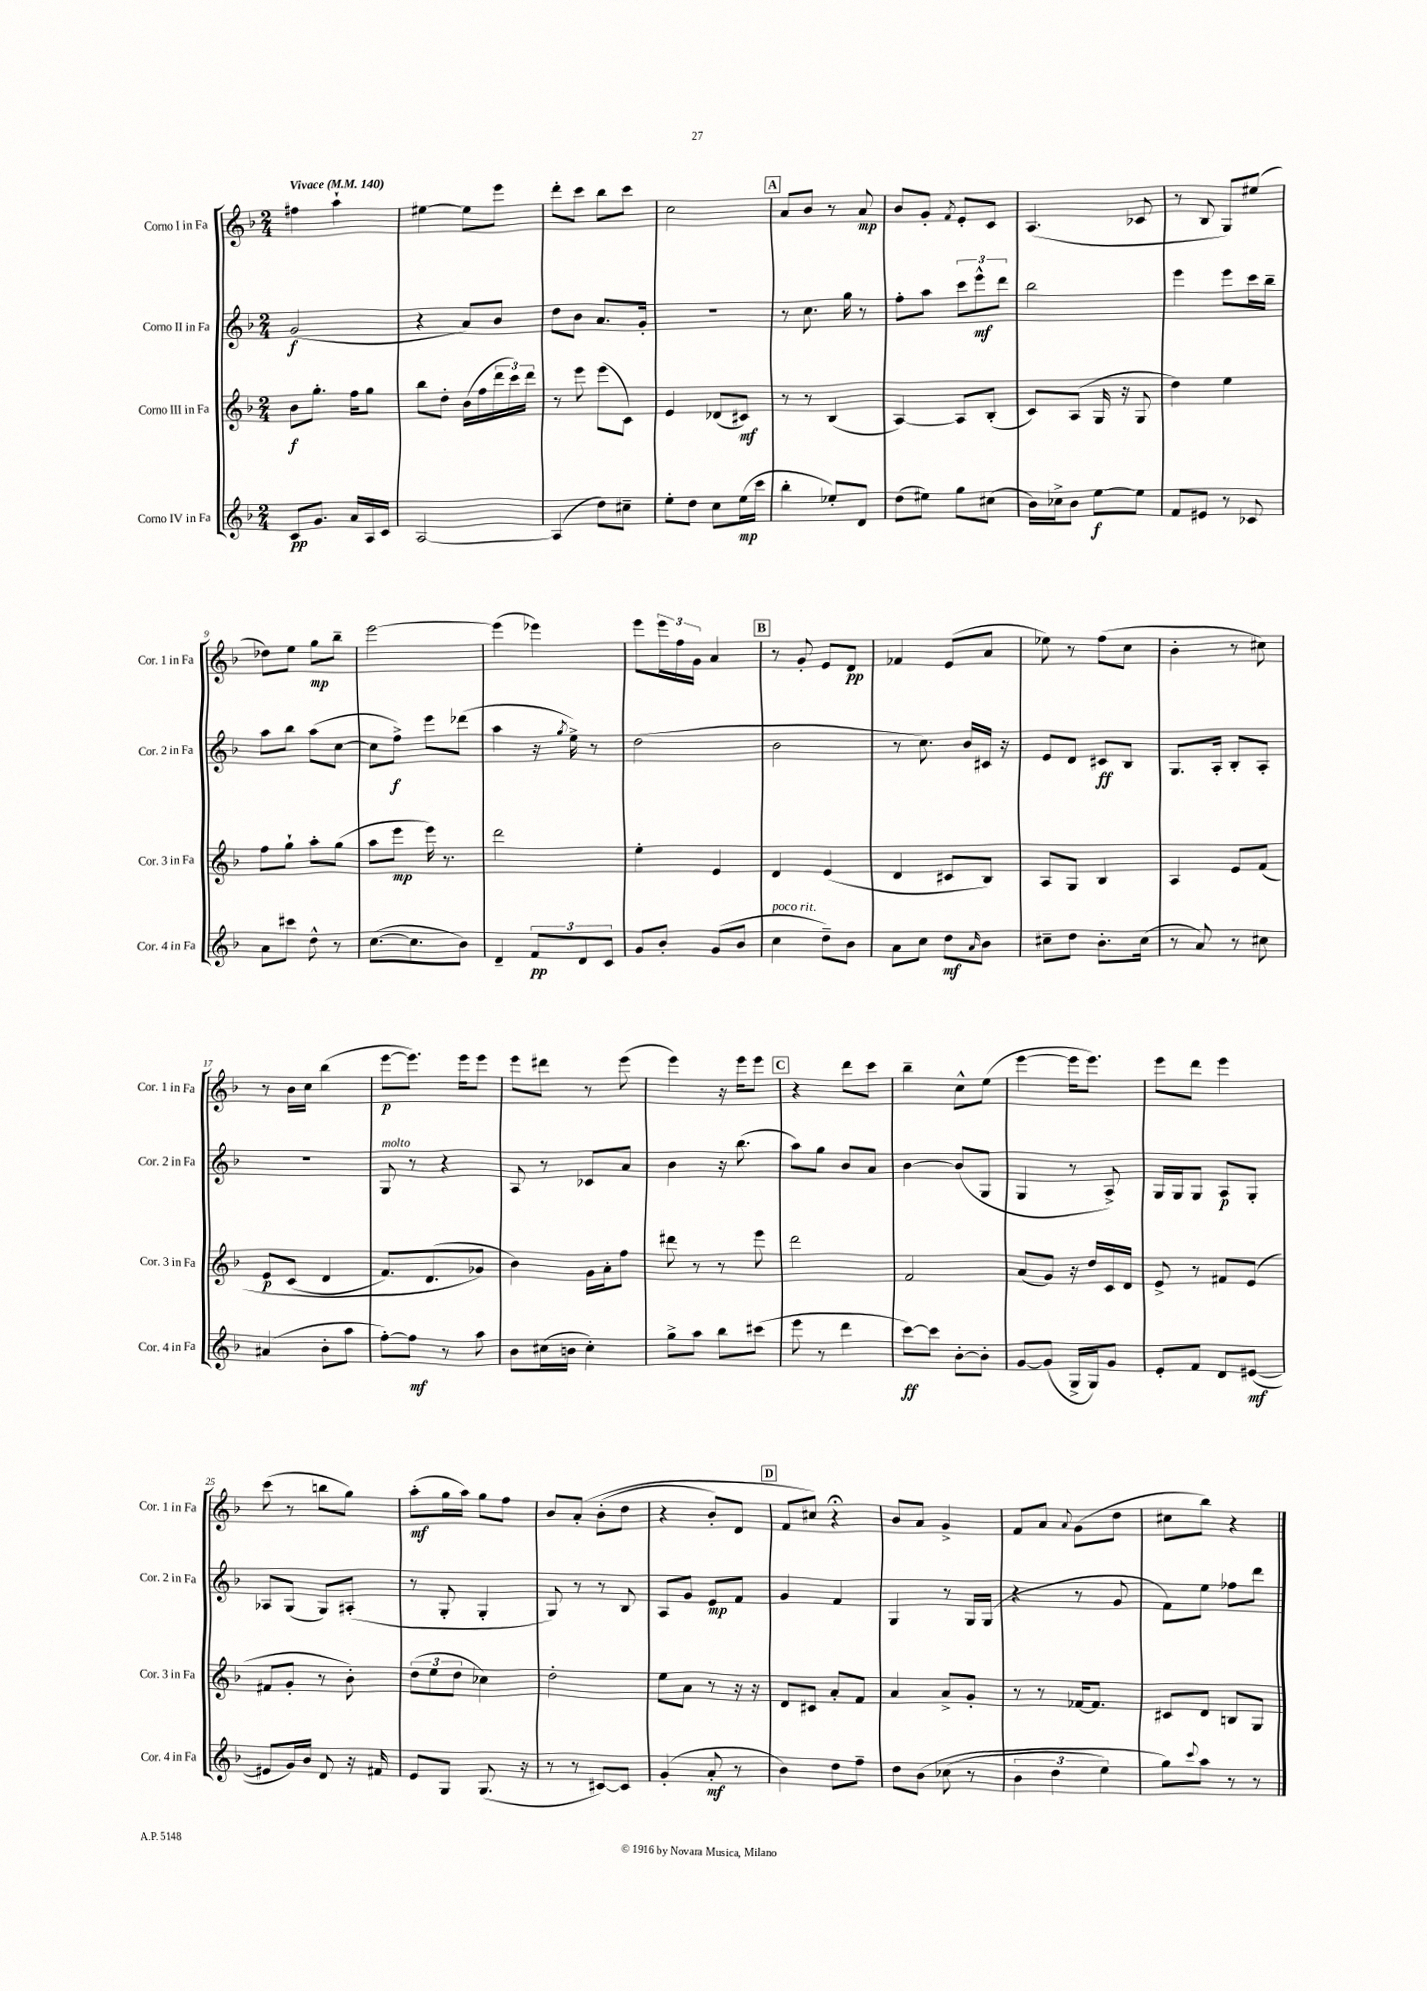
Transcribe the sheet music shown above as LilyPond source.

<<
\new StaffGroup <<
\new Staff = "s0" \with { instrumentName = "Corno I in Fa" shortInstrumentName = "Cor. 1 in Fa" } {
    \clef treble \key f \major \numericTimeSignature \time 2/4 \tempo "Vivace" 4 = 140
    fis''4 a''4-! |
    eis''4~ eis''8 e'''8 |
    d'''8-. c'''8 bes''8 c'''8 |
    c''2 |
    \mark \markup { \box "A" } a'8 bes'8 r8 a'8\mp |
    bes'8 g'8-. \acciaccatura { f'8 } e'8-. c'8 |
    a4.( ces'8 |
    r8 bes8 g8) eis''8( |
    des''8) e''8 g''8\mp bes''8-- |
    e'''2~ |
    e'''4( ees'''4) |
    e'''8 \tuplet 3/2 { e'''16 f''16 g'16 } a'4 |
    \mark \markup { \box "B" } r8 g'8-. e'8 d'8\pp |
    fes'4 e'8( a'8 |
    ees''8) r8 f''8( c''8 |
    bes'4-. r8 cis''8) |
    r8 bes'16 c''16 bes''4( |
    e'''8~\p e'''8.) e'''16 e'''8 |
    e'''8 dis'''8 r8 e'''8( |
    e'''4) r16 e'''16 e'''8 |
    \mark \markup { \box "C" } r4 d'''8 c'''8 |
    bes''4-- c''8-^ e''8( |
    e'''4~ e'''16 e'''8.) |
    e'''8 d'''8 e'''4 |
    c'''8( r8 b''8 g''8) |
    a''8-.\mf( g''16 a''16) g''8 f''8 |
    bes'8 a'8-.\( bes'8-.( d''8 |
    r4 bes'8-.) d'8 |
    \mark \markup { \box "D" } f'8 cis''8\) r4\fermata |
    bes'8 a'8 g'4-> |
    f'8 a'8 \appoggiatura { a'8 } g'8( d''8 |
    cis''8 bes''8) r4 \bar "|." |
}
\new Staff = "s1" \with { instrumentName = "Corno II in Fa" shortInstrumentName = "Cor. 2 in Fa" } {
    \clef treble \key f \major \numericTimeSignature \time 2/4
    g'2\f( |
    r4 a'8) bes'8 |
    d''8 bes'8 a'8. g'16-. |
    r2 |
    \mark \markup { \box "A" } r8 c''8. g''16 r8 |
    f''8-. a''8 \tuplet 3/2 { c'''8 e'''8-^\mf d'''8 } |
    bes''2 |
    e'''4 e'''8 c'''16 bes''16-- |
    a''8 bes''8 a''8( c''8~ |
    c''8 f''8->\f) e'''8 des'''8( |
    a''4 r16 \acciaccatura { g''8 } e''16->) r8 |
    d''2( |
    \mark \markup { \box "B" } bes'2 |
    r8 c''8.) bes'16 cis'16 r16 |
    e'8 d'8 cis'8\ff bes8 |
    g8. a16-. bes8-. a8-. |
    r2 |
    g8^\markup { \italic "molto" } r8 r4 |
    a8 r8 ces'8 a'8 |
    bes'4 r16 bes''8.( |
    \mark \markup { \box "C" } a''8) g''8 bes'8 a'8 |
    bes'4~ bes'8( g8 |
    g4 r8 a8->) |
    g16 g16 g8 a8\p g8-. |
    aes8 g8( g8) ais8-.( |
    r8 g8-. g4-. |
    g8) r8 r8 bes8 |
    a8 g'8 e'8\mp f'8 |
    \mark \markup { \box "D" } g'4 f'4 |
    g4 r8 g16 g16( |
    r4 r8 g'8 |
    f'8) e''8 fes''8 d'''8 \bar "|." |
}
\new Staff = "s2" \with { instrumentName = "Corno III in Fa" shortInstrumentName = "Cor. 3 in Fa" } {
    \clef treble \key f \major \numericTimeSignature \time 2/4
    bes'8\f g''8.-. f''16 g''8 |
    bes''8 d''8-. bes'16( f''16 \tuplet 3/2 { d'''16 c'''16) d'''16 } |
    r8 e'''8 e'''8( c'8) |
    e'4 des'8( cis'8\mf) |
    \mark \markup { \box "A" } r8 r8 bes4( |
    a4~) a8 bes8-.( |
    c'8) a8( g16 r16 g8 |
    d''4) e''4 |
    f''8 g''8-! a''8-. g''8( |
    a''8 e'''8\mp e'''16) r8. |
    d'''2 |
    e''4-. e'4 |
    \mark \markup { \box "B" } d'4 e'4( |
    d'4 cis'8 bes8) |
    a8 g8 bes4 |
    a4 e'8 f'8\( |
    e'8\p c'8( d'4 |
    f'8.) d'8.( ges'8\) |
    bes'4) g'16 a'16-. f''8 |
    dis'''8 r8 r8 e'''8 |
    \mark \markup { \box "C" } d'''2 |
    f'2 |
    a'8( g'8) r16 d''16 c'16 d'16 |
    e'8-> r8 fis'8 e'8( |
    fis'8 g'8-. r8 bes'8-.) |
    \tuplet 3/2 { d''8( e''8 d''8 } ces''4) |
    d''2-. |
    e''8 a'8 r8 r16 r16 |
    \mark \markup { \box "D" } d'8 cis'8 a'8-. f'8 |
    a'4 a'8-> g'8-. |
    r8 r8 fes'16~ fes'8. |
    cis'8 d'8 b8 g8 \bar "|." |
}
\new Staff = "s3" \with { instrumentName = "Corno IV in Fa" shortInstrumentName = "Cor. 4 in Fa" } {
    \clef treble \key f \major \numericTimeSignature \time 2/4
    c'8\pp g'8. a'16 a16 c'16 |
    a2~ |
    a4( d''8) cis''8-- |
    e''8-. d''8 c''8 e''16\mp( c'''16 |
    \mark \markup { \box "A" } bes''4-. ees''8-.) d'8 |
    d''8( eis''8) g''8 cis''8( |
    bes'16) ces''16-> bes'8 e''8~\f e''8 |
    f'8 eis'8 r8 ces'8 |
    a'8 cis'''8 d''8-^ r8 |
    c''8.~( c''8. bes'8) |
    d'4-- \tuplet 3/2 { f'8\pp d'8 c'8 } |
    g'8 bes'8-. g'8( bes'8 |
    \mark \markup { \box "B" } c''4^\markup { \italic "poco rit." } d''8--) bes'8 |
    a'8 c''8 d''8\mf \grace { a'16 } bes'8 |
    cis''8-- d''8 bes'8.-. cis''16( |
    r8 a'8) r8 cis''8 |
    ais'4( bes'8-. a''8 |
    f''8~-.) f''8\mf r8 a''8 |
    bes'8 cis''16( b'16 cis''4-.) |
    g''8-> a''8 bes''8 cis'''8( |
    \mark \markup { \box "C" } e'''8 r8 d'''4 |
    c'''8~\ff) c'''8 bes'8~-. bes'8-. |
    g'8~ g'8( g16-> g16) g'8 |
    e'8-. f'8 d'8 eis'8~\mf( |
    eis'8 g'16) bes'16 d'8 r16 fis'16 |
    e'8 g8 g8.( r16 |
    r8 r8 cis'8~) cis'8 |
    g'4-.( a'8-.\mf r8 |
    \mark \markup { \box "D" } bes'4) d''8 f''8-- |
    d''8 bes'8\( ces''8( r8 |
    \tuplet 3/2 { bes'4 d''4 e''4) } |
    g''8\) \appoggiatura { c'''8 } a''8 r8 r8 \bar "|." |
}
>>
>>
